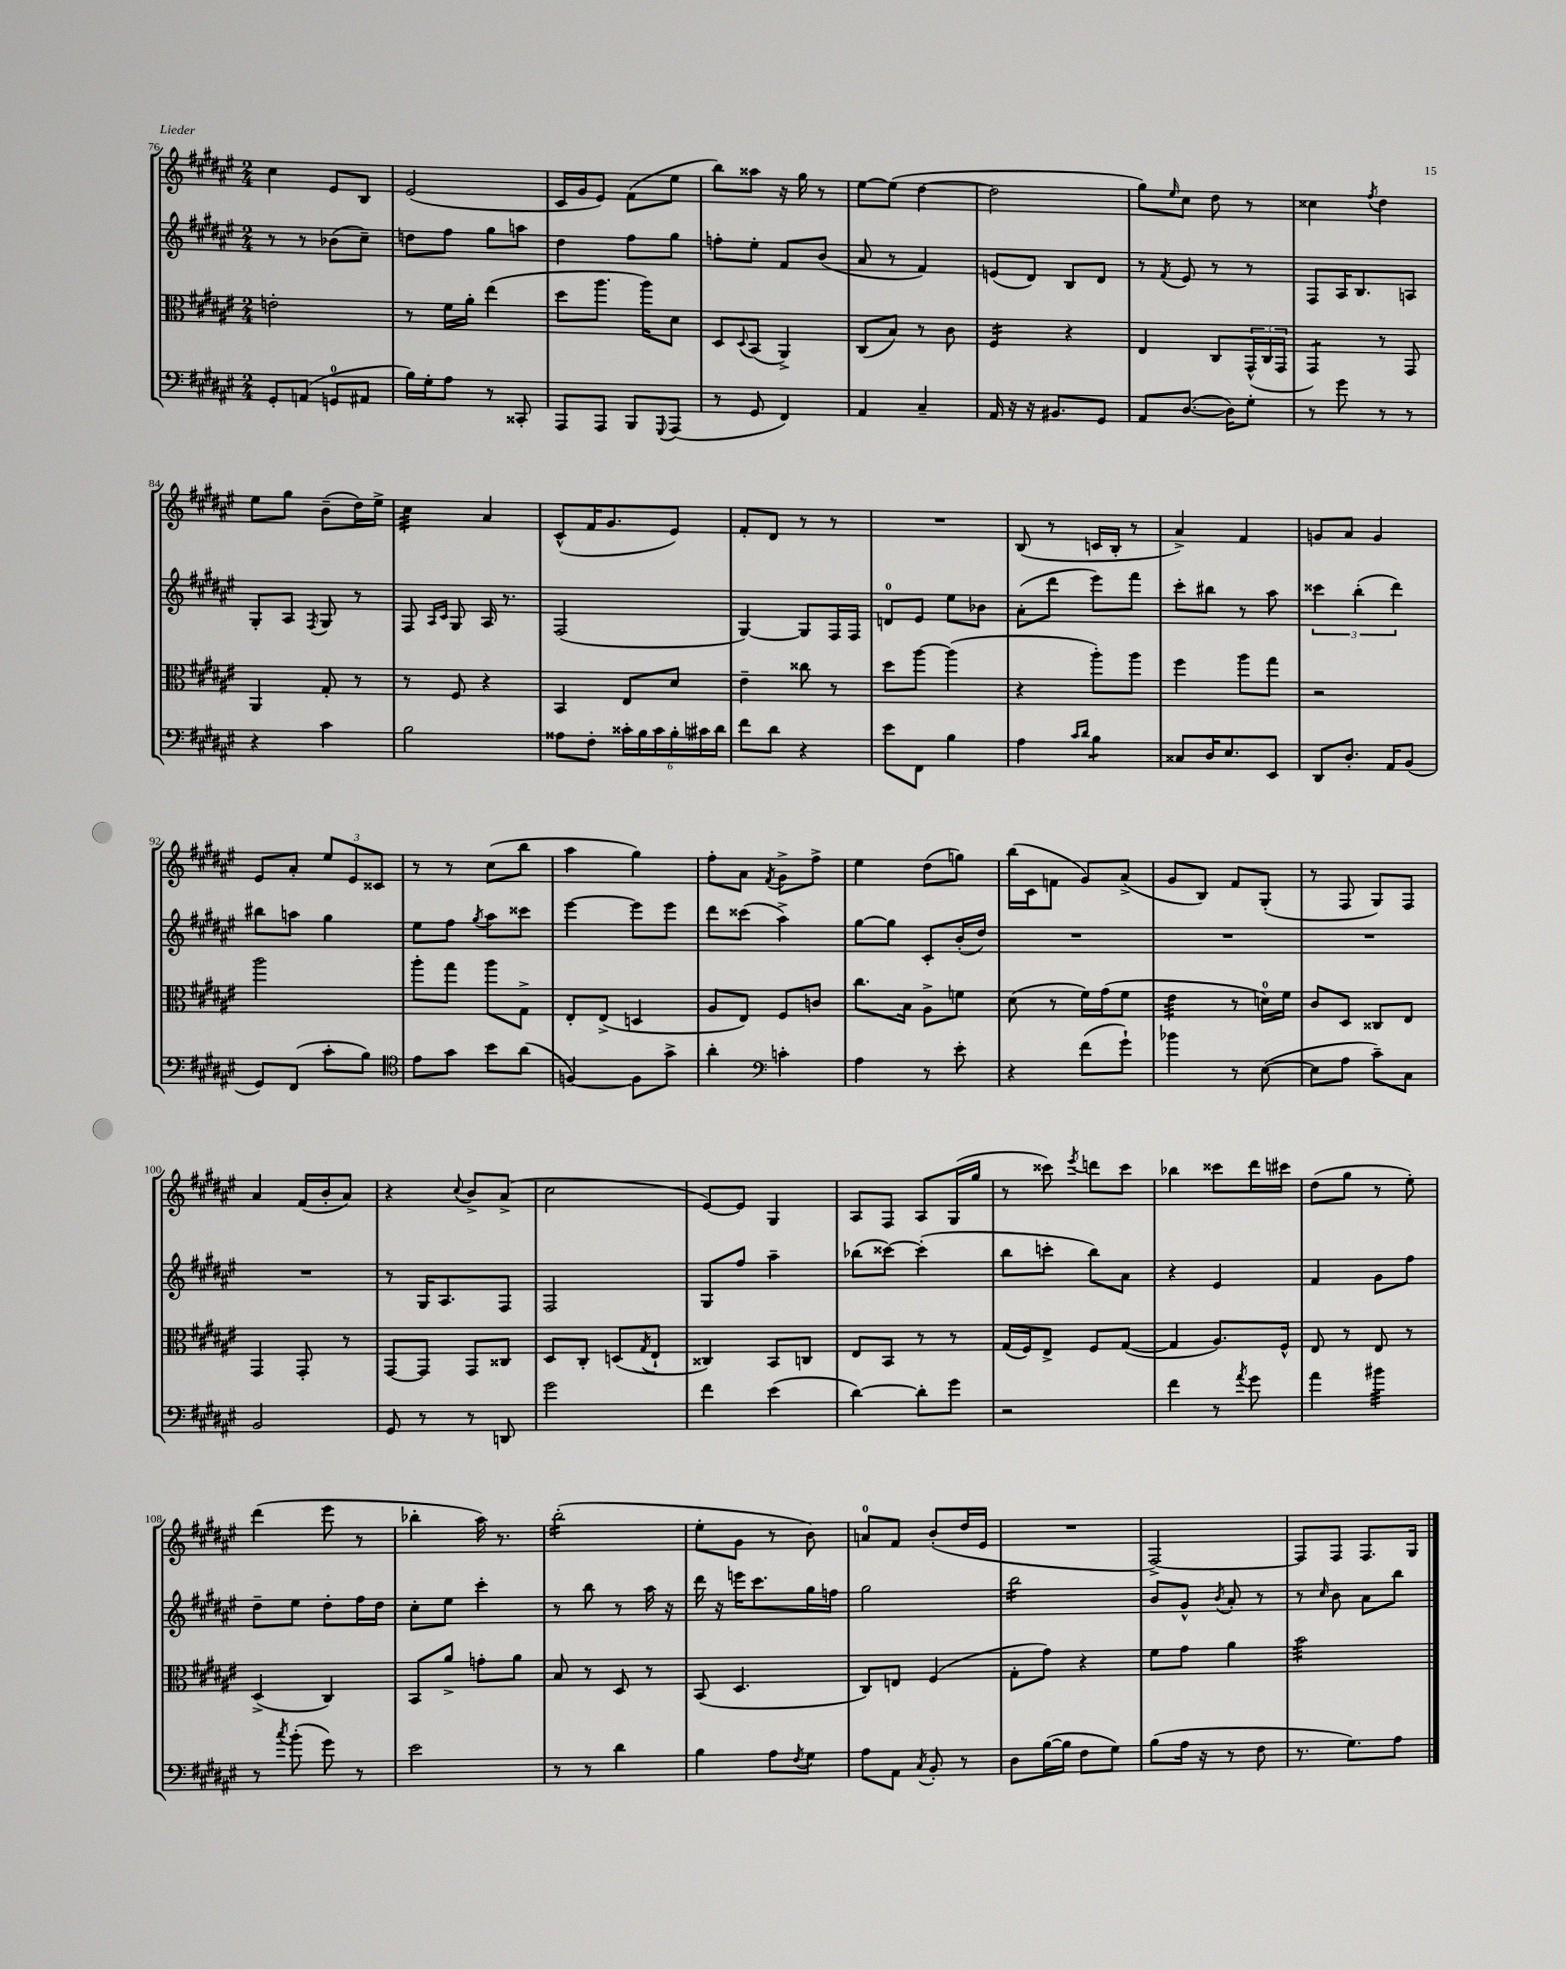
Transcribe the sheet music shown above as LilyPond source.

<<
\new StaffGroup <<
\new Staff = "s0" {
    \clef treble \key fis \major \numericTimeSignature \time 2/4
    cis''4 eis'8 b8 |
    eis'2( |
    cis'16 gis'16 eis'8) fis'8( eis''8 |
    b''8) aisis''8 r16 gis''16 r8 |
    eis''8~ eis''8( dis''4~ |
    dis''2 |
    gis''8) \grace { eis''16 } cis''8 dis''8 r8 |
    cisis''4 \acciaccatura { fis''8 } dis''4 |
    eis''8 gis''8 b'8--( dis''16) eis''16-> |
    cis''4:32 ais'4 |
    cis'8-^( fis'16 gis'8. eis'8) |
    fis'8-. dis'8 r8 r8 |
    R2 |
    b8( r8 c'16 b16-. r8 |
    ais'4->) fis'4 |
    g'8 ais'8 g'4 |
    eis'8 ais'8-. \tuplet 3/2 { eis''8 eis'8 cisis'8 } |
    r8 r8 cis''8( b''8 |
    ais''4 gis''4) |
    fis''8-. ais'8 \acciaccatura { fis'8 } gis'8-> fis''8-> |
    eis''4 dis''8( g''8) |
    b''16( cis'16 f'8 gis'8) ais'8->( |
    gis'8 b8) fis'8 gis8-.( |
    r8 fis8 gis8) fis8 |
    ais'4 fis'16( b'16-. ais'8) |
    r4 \appoggiatura { cis''8 } b'8-> ais'8->( |
    cis''2 |
    eis'8~) eis'8 gis4 |
    ais8 fis8 ais8 gis16( gis''16 |
    r8 cisis'''8) \acciaccatura { eis'''8 } d'''8 cisis'''8 |
    bes''4 cisis'''8 dis'''16 cis'''16 |
    dis''8( gis''8 r8 eis''8-.) |
    dis'''4( eis'''8 r8 |
    bes''4-. ais''16) r8. |
    b''2:16-.( |
    eis''8-. gis'8 r8 b'8) |
    a'8-0 fis'8 b'8-.( dis''16 eis'16 |
    R2 |
    fis2~->) |
    fis8 fis8 fis8. gis16 \bar "|." |
}
\new Staff = "s1" {
    \clef treble \key fis \major \numericTimeSignature \time 2/4
    r8 r8 bes'8( cis''8--) |
    d''8 fis''8 gis''8 a''8 |
    dis''4 fis''8 gis''8 |
    f''8-. eis''8-. fis'8 b'8( |
    ais'8 r8 fis'4) |
    e'8( dis'8) b8 dis'8 |
    r8 \acciaccatura { fis'8 } eis'8 r8 r8 |
    fis8 ais16 b8. a8 |
    gis8-. ais8 \acciaccatura { fis8 } gis8 r8 |
    fis8 \grace { ais16 cis'16 } gis8 ais16 r8. |
    fis2( |
    gis4~) gis8 fis16 fis16 |
    d'8-0 eis'8 eis''8 bes'8 |
    ais'8-.( dis'''8 eis'''8) fis'''8 |
    cis'''8-. bis''8 r8 ais''8 |
    \tuplet 3/2 { cisis'''4 b''4-.( dis'''4) } |
    bis''8 a''8 gis''4 |
    eis''8 fis''8 \acciaccatura { gis''8 } ais''8 cisis'''8 |
    eis'''4~ eis'''8 eis'''8 |
    dis'''8 cisis'''8( ais''4->) |
    gis''8~ gis''8 cis'8-. b'16-.( dis''16) |
    R2 |
    R2 |
    R2 |
    R2 |
    r8 gis16 ais8. fis8 |
    fis2 |
    gis8 fis''8 ais''4-- |
    bes''8( cisis'''8~) cisis'''4-.( |
    b''8 c'''8-. b''8) ais'8 |
    r4 eis'4 |
    fis'4 gis'8 fis''8 |
    dis''8-- eis''8 dis''8-. fis''16 dis''16 |
    cis''8-. eis''8 cis'''4-. |
    r8 b''8 r8 ais''16 r16 |
    dis'''16 r16 e'''16 cis'''8. gis''16 f''16 |
    gis''2 |
    b''2:16 |
    b'8 gis'8-^ \acciaccatura { b'8 } ais'8-. r8 |
    r8 \grace { cis''16 } b'8 ais'8 b''8 \bar "|." |
}
\new Staff = "s2" {
    \clef alto \key fis \major \numericTimeSignature \time 2/4
    e'2-. |
    r8 fis'16 ais'16-. eis''4( |
    dis''8 ais''8. ais''16) dis'8 |
    dis8 \appoggiatura { dis8 } b,8( ais,4->) |
    cis8( b8) r8 cis'8 |
    fis4:16 r4 |
    eis4 cis8 \tuplet 3/2 { gis,16-^( cis16 gis,16 } |
    gis,4:8) r8 gis,8 |
    ais,4 gis8-. r8 |
    r8 fis8 r4 |
    b,4 eis8 dis'8 |
    eis'4-- cisis''8 r8 |
    dis''8 ais''8~ ais''4( |
    r4 ais''8-.) ais''8 |
    fis''4 ais''8 gis''8 |
    r2 |
    ais''2 |
    ais''8-. gis''8 ais''8 gis8-> |
    eis8-. eis8->( d4 |
    ais8 eis8) fis8 c'8 |
    cis''8. b16 ais8-> f'8 |
    dis'8( r8 fis'16) gis'16( fis'8 |
    eis'4:32 r8 d'16-0) fis'16 |
    cis'8 dis8 cisis8 eis8 |
    gis,4 gis,8-. r8 |
    gis,8~ gis,8 gis,8 cisis8 |
    dis8 cis8-. d8( \acciaccatura { gis8 } eis8-! |
    cisis4) b,8 c8 |
    eis8 b,8 r8 r8 |
    gis16( fis16) eis8-> fis8 gis8~( |
    gis4 ais8.) fis16-^ |
    eis8 r8 eis8 r8 |
    dis4->( cis4) |
    b,8 ais'8-> g'8-. ais'8 |
    b8 r8 dis8 r8 |
    b,8( dis4. |
    cis8) e8 fis4( |
    gis8-. gis'8) r4 |
    fis'8 gis'8 ais'4 |
    b'2:32 \bar "|." |
}
\new Staff = "s3" {
    \clef bass \key fis \major \numericTimeSignature \time 2/4
    gis,8-. a,8( g,8-0 ais,8 |
    b16) gis16-. ais8 r8 cisis,8-. |
    ais,,8 ais,,8 b,,8 \appoggiatura { gis,,8 } ais,,8( |
    r8 gis,8 fis,4) |
    ais,4 cis4-- |
    ais,16 r16 r16 bis,8. gis,8 |
    ais,8 dis8.~( dis16) gis8-. |
    r8 gis'8 r8 r8 |
    r4 cis'4 |
    b2 |
    aisis8 fis8-. \tuplet 6/4 { cisis'16-. b16 cisis'16 b16-. cis'16 dis'16 } |
    fis'8 dis'8 r4 |
    eis'8 fis,8 b4 |
    ais4 \grace { cis'16 dis'16 } b4:8 |
    cisis8 dis16 eis8. eis,8 |
    dis,8 dis8.-. ais,16 b,8( |
    gis,8) fis,8( cis'8-. b8) |
    \clef tenor eis'8 gis'8 b'8 ais'8( |
    f4~) f8 gis'8-> |
    ais'4-. \clef bass c'4-. |
    ais4 r8 eis'8-. |
    r4 fis'8( gis'8-!) |
    bes'4 r8 eis8~( |
    eis8 ais8 cis'8--) cis8 |
    b,2 |
    gis,8 r8 r8 d,8 |
    gis'2 |
    fis'4 eis'4( |
    dis'4~) dis'8-. gis'8 |
    r2 |
    fis'4 r8 \acciaccatura { ais'8 } gis'8 |
    ais'4 bis'4:32 |
    r8 \acciaccatura { cis''8 } b'8-.( gis'8) r8 |
    eis'2 |
    r8 r8 dis'4 |
    b4 ais8 \acciaccatura { fis8 } gis8 |
    ais8 ais,8 \acciaccatura { cis8 } b,8-. r8 |
    dis8 b16~( b16 fis8 gis8) |
    b8( ais16 r16 r8 fis8 |
    r8. gis8.) ais8 \bar "|." |
}
>>
>>
\layout { \context { \Score currentBarNumber = #76 } }
